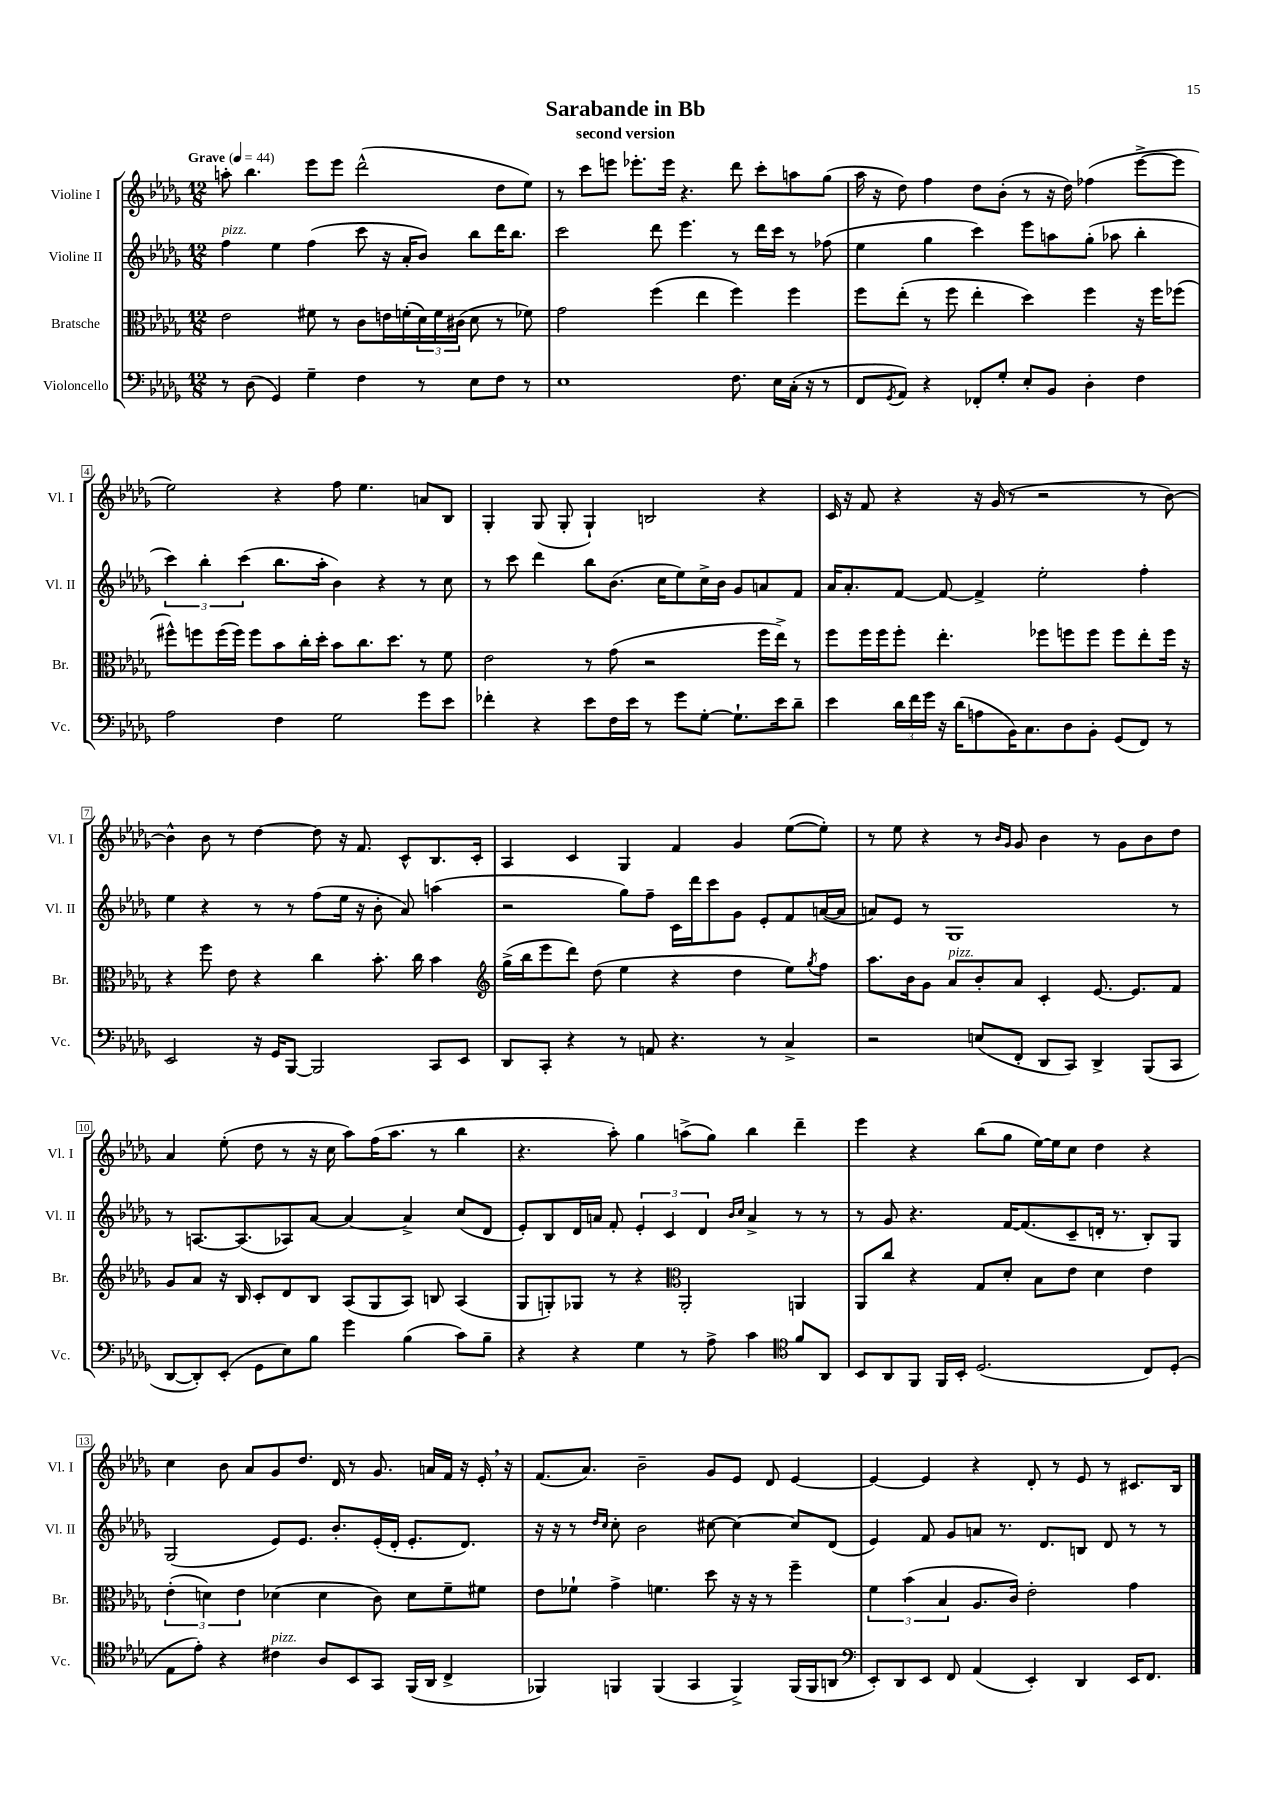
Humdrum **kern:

**kern	**kern	**kern	**kern
*staff4	*staff3	*staff2	*staff1
*clefF4	*clefC3	*clefG2	*clefG2
*k[b-e-a-d-g-]	*k[b-e-a-d-g-]	*k[b-e-a-d-g-]	*k[b-e-a-d-g-]
*M12/8	*M12/8	*M12/8	*M12/8
*MM44	*MM44	*MM44	*MM44
8r	2e-\	4ff\	8aa'\
(8D-\	.	.	4.bb-\
4GG-/)	.	4ee-\	.
4G-~\	8f#\	(4ff\	8eee-\L
.	8r	.	8eee-\J
4F\	8c\L	8ccc\	(2ddd-^^\
.	16e\L	16r	.
.	(16f'\	16a-'/LK	.
8r	24d-\)	8b-/J)	.
.	24f\	.	.
.	(24c#\JJ	.	.
8E-\L	8d-\	8bb-\L	.
8F\J	8r	16ddd-\K	8dd-\L
.	.	8.bb-\J	.
8r	8f-\)	.	8ee-\J)
=	=	=	=
1E-	2g-\	2ccc\	8r
.	.	.	8ccc\L
.	.	.	8eee\J
.	.	.	8.eee-'\L
.	(4ff\	8ddd-\	.
.	.	.	16eee-\Jk
.	.	4.eee-\	4.r
.	4ee-\	.	.
8.F\	4ff\)	8r	8ddd-\
.	.	16ddd-\LL	8ccc'\L
16E-\LL	.	16ccc\JJ	.
(16C'\JJ	4ff\	8r	8aa\
16r	.	.	.
8r	.	(8ff-\	(8gg-\J
=	=	=	=
8FF/L	8ff\L	4ee-\	16aa-\
.	.	.	16r
8qGG-/	.	.	.
8AA-/J)	(8ee-'\J	.	8dd-\)
4r	8r	4gg-\	4ff\
.	8ff\	.	.
8FF-'/L	4ee-'\	4ccc\)	8dd-\L
8G-'/J	.	.	(8b-'\J
8E-'/L	4dd-\)	8eee-\L	8r
8BB-/J	.	8aa\	16r
.	.	.	16dd-\)
4D-'\	4ff\	(8gg-'\J	(4ff-\
.	.	8aa-\	.
4F\	16r	4bb-'\	[8eee-^\L
.	16ff\LK	.	.
.	(8ff-\J	.	8eee-\]J
=	=	=	=
2A-\	8ff#^^\L)	6ccc\)	2ee-\)
.	8ff\	.	.
.	.	6bb-'\	.
.	(16ff\L	.	.
.	16ff\JJ)	.	.
.	.	(6ccc\	.
.	8ff\L	.	.
4F\	8b-\	8.bb-\L	4r
.	16cc'\L	.	.
.	16dd-'\JJ	16aa-'\Jk	.
2G-\	8b-\L	4b-\)	8ff\
.	8.cc\	.	4.ee-\
.	.	4r	.
.	8.dd-\J	.	.
8g-\L	8r	8r	8a/L
8e-\J	8f\	8cc\	8B-/J
=	=	=	=
4f-'\	2e-\	8r	4G-'/
.	.	8ccc\	.
4r	.	4ddd-\	(8G-/
.	.	.	8G-'/
8e-\L	8r	8bb-\L	4G-`/)
16F\L	(8g-\	(8.b-\J	.
16e-\JJ	.	.	.
8r	2r	.	2B/
.	.	16cc\LK	.
8g-\L	.	8ee-\)	.
[8G-'\J	.	16cc^\L	.
.	.	16b-\JJ	.
8.G-`\]L	.	8g-/L	.
.	16ff\LL	8a/	4r
16e-\k	16ee-^\JJ)	.	.
8d-~\J	8r	8f/J	.
=	=	=	=
4e-\	8ff\L	16a-/LK	16c/
.	.	8.a-'/	16r
.	16ff\L	.	8f/
.	16ff\J	.	.
24d-\LL	8ff'\J	[8f/J	4r
24f\	.	.	.
24g-\JJ	.	.	.
16r	4.ee-'\	8f/_	.
(16d-\LK	.	.	.
8A\	.	4f^/]	16r
.	.	.	(16g-/
16BB-\K)	.	.	8r
8.C\	.	.	.
.	8ff-\L	2ee-'\	2r
8D-\	8ff\	.	.
8BB-'\J	8ff\J	.	.
(8GG-/L	8ff\L	.	.
8FF/J)	8ee-'\	4ff'\	8r
8r	16ff\Jk	.	[8b-\)
.	16r	.	.
=	=	=	=
2EE-/	4r	4ee-\	4b-^^\]
.	8ff\	4r	8b-\
.	8e-\	.	8r
16r	4r	8r	[4dd-\
16GG-/LK	.	.	.
[8BBB-/J	.	8r	.
2BBB-/]	4cc\	(8ff\L	8dd-\]
.	.	16ee-\Jk	16r
.	.	16r	8.f/
.	8.b-'\	8b-'\	.
.	.	8a-/)	8c^^/L
.	16cc\	.	.
8CC/L	4b-\	(4aa\	8.B-/
8EE-/J	.	.	.
.	.	.	16c'/Jk
=	=	=	=
*	*clefG2	*	*
8DD-/L	(16gg-^\LL	2r	4A-/
.	16bb-\J	.	.
8CC'/J	8eee-\	.	.
4r	8ddd-\J)	.	4c/
.	(8dd-\	.	.
8r	4ee-\	8gg-\L)	4G-/
8AA/	.	8ff~\J	.
4.r	4r	16c\LL	4f/
.	.	16ddd-\J	.
.	.	8ccc\	.
.	4dd-\	8g-\J	4g-/
8r	.	8e-'/L	.
4C^/	8ee-\L)	8f/	([8ee-\L
.	8qgg-/	.	.
.	8ff\J	([16a/L	8ee-'\]J)
.	.	16a/]JJ	.
=	=	=	=
2r	8.aa-\L	8a/L)	8r
.	.	8e-/J	8ee-\
.	16b-\k	.	.
.	8g-\J	8r	4r
.	8a-/L	1G-	.
(8E/L	8b-'/	.	8r
.	.	.	16qqb-/LL
.	.	.	16qqg-/JJ
8FF'/J	8a-/J	.	8g-/
8DD-/L	4c'/	.	4b-\
8CC/J)	.	.	.
4DD-^/	[8.e-/	.	8r
.	.	.	8g-\L
.	8.e-/]L	.	.
(8BBB-/L	.	.	8b-\
8CC/J	8f/J	8r	8dd-\J
=	=	=	=
[8DD-/L	8g-/L	8r	4a-/
8DD-'/])	8a-/J	[8.A/L	.
(8EE-'/J	16r	.	(8ee-'\
.	16B-/	(8.A/]	.
8GG-\L	8c'/L	.	8dd-\
8E-\)	8d-/	8A-/)	8r
8B-\J	8B-/J	[8a-/J	16r
.	.	.	16cc\
4g-\	(8A-/L	4a-/_	8aa-\L)
.	8G-/	.	(16ff\K
.	.	.	8.aa-\J
(4B-\	8A-/J)	4a-^/]	.
.	8B/	.	8r
8c\L)	(4A-/	(8cc/L	4bb-\
8B-~\J	.	8d-/J	.
=	=	=	=
4r	8G-/L	8e-'/L)	4.r
.	8G'/)	8B-/	.
4r	8G-/J	16d-/L	.
.	.	16a/JJ	.
.	8r	8f'/	8aa-'\)
4G-\	4r	6e-'/	4gg-\
.	.	6c/	.
*	*clefC3	*	*
8r	2AA-'/	.	(8aa^\L
.	.	6d-/	.
8A-^\	.	.	8gg-\J)
.	.	16qqb-/LL	.
.	.	16qqcc/JJ	.
4c\	.	4a^/	4bb-\
*clefC4	*	*	*
8f/L	4AA/	8r	4ddd-~\
8AA-/J	.	8r	.
=	=	=	=
8BB-/L	8AA-/L	8r	4eee-\
8AA-/	8cc/J	8g-/	.
8FF/J	4r	4.r	4r
16FF/LL	.	.	.
16BB-'/JJ	.	.	.
(2.D-/	8G-/L	.	(8bb-\L
.	8d-'/J	[16f/LK	8gg-\J
.	.	(8.f/]	.
.	8B-\L	.	[16ee-\LL)
.	.	.	16ee-\]J
.	8e-\J	8c~/	8cc\J
.	4d-\	16d'/Jk	4dd-\
.	.	8.r	.
8C/L)	4e-\	8B-'/L)	4r
(8D-'/J	.	8G-/J	.
=	=	=	=
8E-\L	(6e-'\	(2G-/	4cc\
8e-'\J)	.	.	.
.	6d\)	.	.
4r	.	.	8b-\
.	6e-\	.	.
.	.	.	8a-/L
4c#\	(4d-\	8e-/L)	8g-/
.	.	8.e-/J	8.dd-/J
8A-/L	4d-\	.	.
.	.	8.b-'/L	16d-/
8BB-/	.	.	8r
8GG-/J	8c\)	(16e-'/L	8.g-/
.	.	16d-'/JJ	.
(16FF/LL	8d-\L	8.e-'/L	.
16AA-/JJ	.	.	16a/LL
4C^/	8f~\	.	16f/JJ
.	.	8.d-/J)	16r
.	8f#\J	.	16e-'/
.	.	.	16r
=	=	=	=
4FF-/)	8e-\L	16r	(8.f/L
.	.	16r	.
.	8f-`\J	8r	.
.	.	.	8.a-/J)
.	.	16qqdd-/LL	.
.	.	16qqcc/JJ	.
4FF/	4g-^\	8cc'\	.
.	.	2b-\	2b-~\
(4FF/	4.f\	.	.
4GG-/	.	.	.
.	8dd-\	[8cc#\	8g-/L
4FF^/)	16r	4cc#\_	8e-/J
.	16r	.	.
.	8r	.	8d-/
(16FF/LL	4ff~\	8cc#/]L	[4e-/
16FF/J	.	.	.
8AA/J	.	(8d-/J	.
=	=	=	=
*clefF4	*	*	*
8EE-'/L)	6f\	4e-/)	4e-/_
8DD-/	.	.	.
.	(6b-\	.	.
8EE-/J	.	8f/	4e-/]
.	6B-/	.	.
8FF/	.	8g-/L	.
(4AA-/	8.A-/L	8a/J	4r
.	.	8.r	.
.	16c/Jk)	.	.
4EE-'/)	2e-'\	.	8d-'/
.	.	8.d-/L	.
.	.	.	8r
4DD-/	.	8B/J	8e-/
.	.	8d-/	8r
16EE-/LK	4g-\	8r	8.c#/L
8.FF/J	.	.	.
.	.	8r	.
.	.	.	16B-/Jk
==	==	==	==
*-	*-	*-	*-
